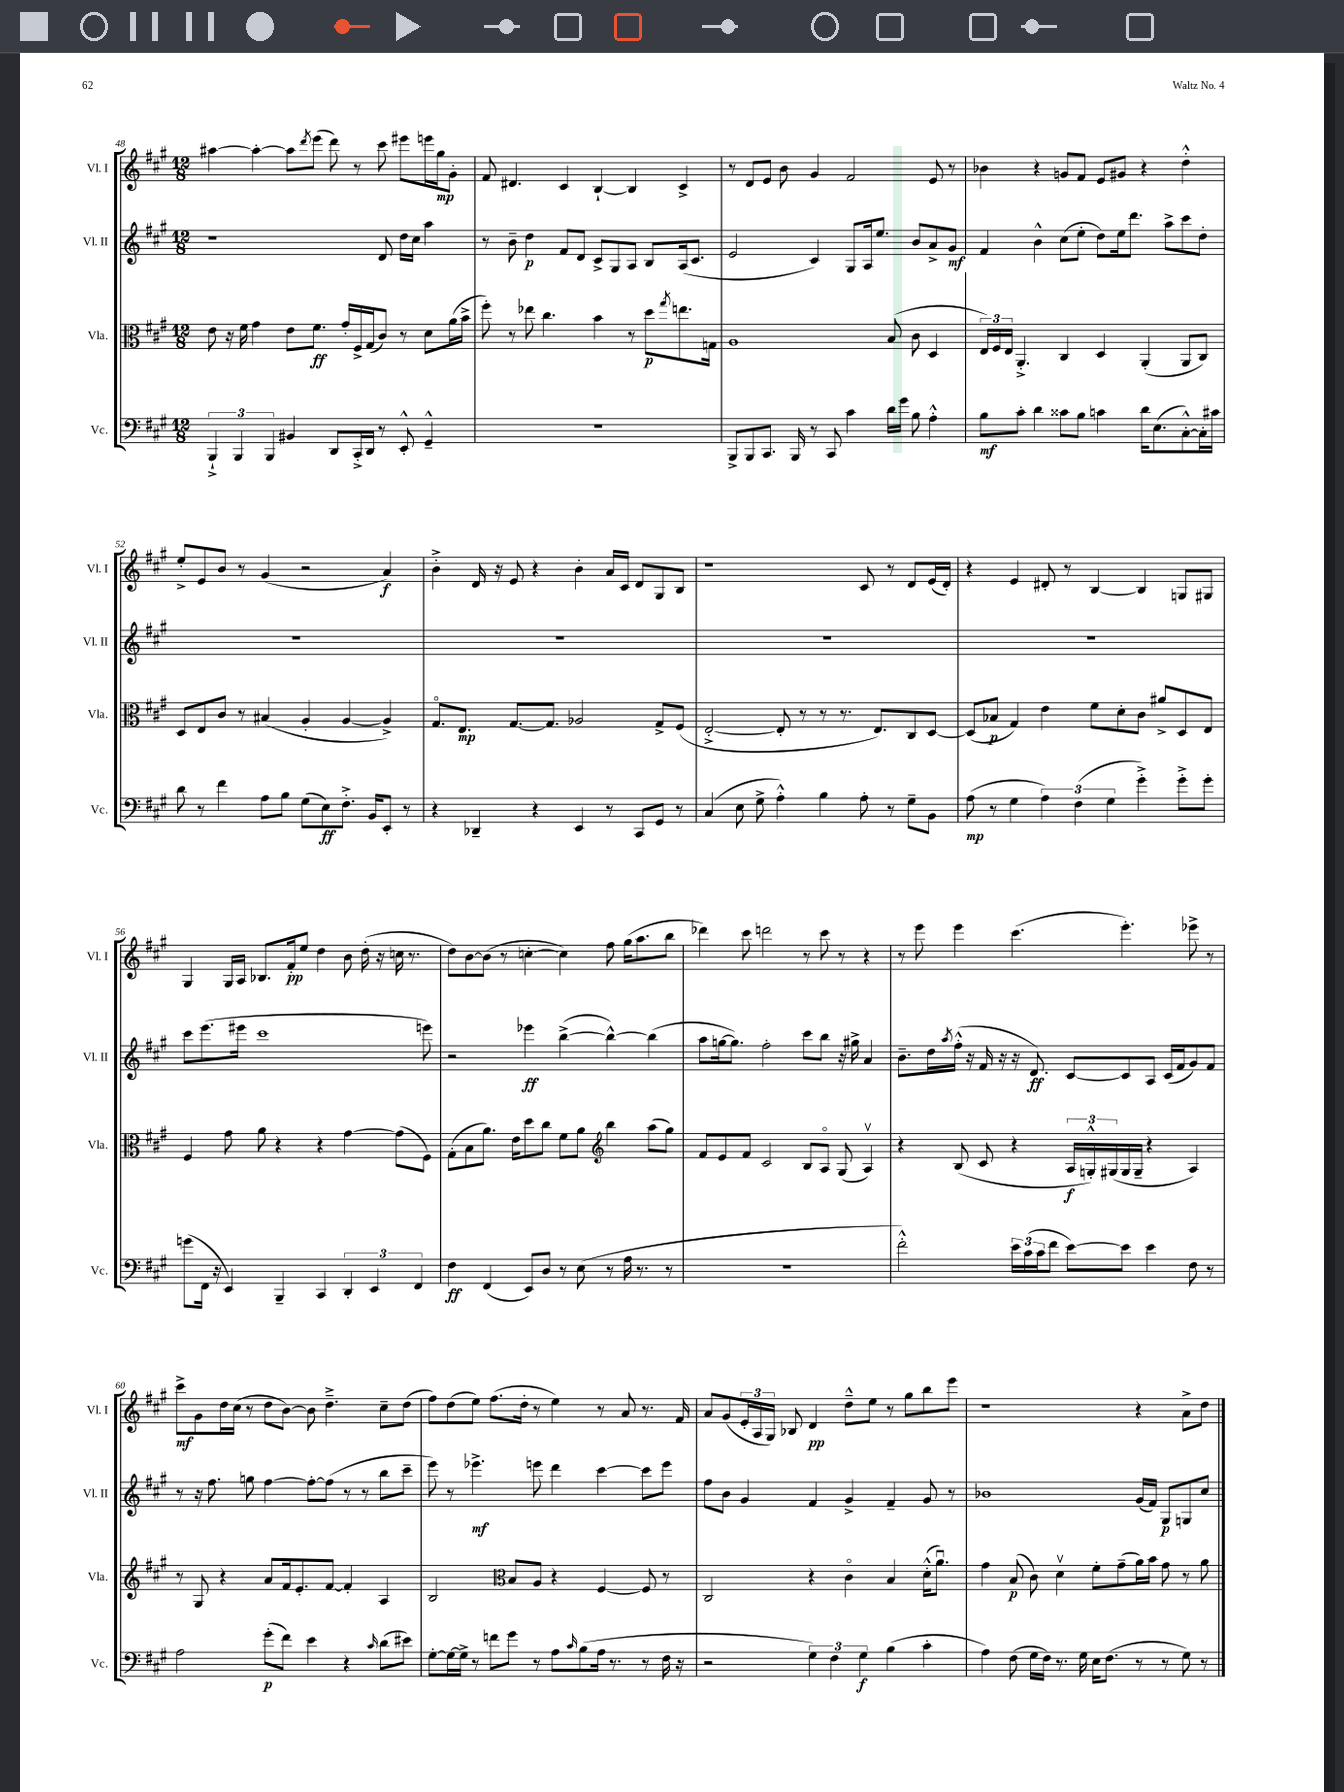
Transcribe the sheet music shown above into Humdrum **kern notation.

**kern	**kern	**kern	**kern
*staff4	*staff3	*staff2	*staff1
*clefF4	*clefC3	*clefG2	*clefG2
*k[f#c#g#]	*k[f#c#g#]	*k[f#c#g#]	*k[f#c#g#]
*M12/8	*M12/8	*M12/8	*M12/8
6BBB`^/	8e\	1r	[4aa#\
.	16r	.	.
6BBB/	.	.	.
.	16f#\	.	.
.	4g#\	.	4aa#'\_
6BBB/	.	.	.
4BB#/	8e\L	.	8aa#\]L
.	.	.	8qddd/
.	8.f#\J	.	(8eee\J
8DD/L	.	.	8ddd\)
.	16g#'/LL	.	.
16CC#'^/L	16F#^/	.	8r
16DD/JJ	(16G#/J	.	.
8r	8c#/J)	8d/	8ccc#\
8EE'^^/	8r	16dd\LL	8eee#\L
.	.	16cc#\JJ	.
4GG#~^^/	8d\L	4aa\	16eee\L
.	.	.	16gg#\J
.	(16a\L	.	8g#'\J
.	16b^\JJ	.	.
=	=	=	=
1.r	8ff#'\)	8r	8f#/
.	8r	8b~\	4.d#/
.	8ee-\	4dd\	.
.	4.cc#\	.	.
.	.	8f#/L	4c#/
.	.	8d/J	.
.	4b\	8c#^/L	[4B`/
.	.	8G#/	.
.	8r	8A/J	4B/]
.	8dd\L	8B/L	.
.	8qgg#/	.	.
.	8.ee\	(16A/k	4c#^/
.	.	8.c#/J	.
.	16G\Jk	.	.
=	=	=	=
8BBB^/L	1A	2e/	8r
8BBB/	.	.	8d/L
8.CC#/J	.	.	8e/J
.	.	.	8b\
16BBB/	.	.	.
8r	.	4c#/)	4g#/
8CC#/	.	.	.
4c#\	.	8G#/L	2f#/
.	.	16A/k	.
.	.	8.ee/J	.
16d\LL	(8B/	.	.
16g#\JJ	.	.	.
8B\	8c#\	8b/L	.
4A'^^\	4D/	8a^/	8e/
.	.	8g#/J	8r
=	=	=	=
8B\L	24E/LL)	4f#/	4b-\
.	24F#/	.	.
.	24E/JJ	.	.
8c#'\J	4.AA'^/	.	.
4d\	.	4b^^\	4r
8c##\L	4C#/	(8cc#\L	8g/L
8B\J	.	8ee'\J	8f#/J
4c\	4D/	8dd\L)	8e/L
.	.	16ee\k	8g#/J
.	.	8.ddd\J	.
16d\LK	(4AA'/	.	4r
(8.E\	.	.	.
.	.	8aa^\L	.
[8C#'^^\)	8AA/L	8ccc#\	4dd'^^\
16C#'\]L	8C#/J)	8dd'\J	.
16c#\JJ	.	.	.
=	=	=	=
8d\	8D/L	1.r	8ee'^/L
8r	8E/	.	8e/
4f#\	8c#/J	.	8b/J
.	8r	.	8r
8A\L	(4B#/	.	(4g#/
8B\J	.	.	.
(8G#\L	4A'/	.	2r
8E\)	.	.	.
8.F#'^\J	[4A/	.	.
16BB/LK	.	.	.
8EE'/J	4A^/])	.	4a/)
8r	.	.	.
=	=	=	=
4r	8.G#o/L	1.r	4b'^\
.	8.E/J	.	.
4DD-~/	.	.	16d/
.	.	.	16r
.	[8.G#/L	.	8e/
4r	.	.	4r
.	8.G#/]J	.	.
4EE/	2A-/	.	4b'\
8r	.	.	16a/LL
.	.	.	16c#/JJ
8CC#/L	.	.	8d/L
8GG#/J	8G#^/L	.	8G#/
8r	(8F#/J	.	8B/J
=	=	=	=
(4C#/	[2E'^/	1.r	1r
8E\	.	.	.
8G#^\	.	.	.
4A'^^\)	8E'/]	.	.
.	8r	.	.
4B\	8r	.	.
.	8.r	.	.
8A'\	.	.	8c#/
.	8.E/L)	.	.
8r	.	.	8r
8G#~\L	8C#/	.	8d/L
8BB\J	[8D/J	.	(16e/L
.	.	.	16d'/JJ)
=	=	=	=
(8A\	(8D/]L	1.r	4r
8r	8B-/J	.	.
4G#\	4G#/)	.	4e/
6A\)	4e\	.	8d#'/
.	.	.	8r
(6F#\	.	.	.
.	8f#\L	.	[4B/
6G#\	.	.	.
.	8d'\	.	.
4g#'^\)	8c#\J	.	4B/]
.	8a#^/L	.	.
8g#'^\L	8D/	.	8G/L
8g#'\J	8E/J	.	8G#/J
=	=	=	=
(8g\L	4F#/	8ccc#\L	4G#/
16FF#\Jk	.	(8.eee\	.
16r	.	.	.
4EE/)	8g#\	.	16G#/LL
.	.	16eee#\Jk	16A/JJ
.	8a\	1ccc#	8.B-/L
4BBB~/	4r	.	.
.	.	.	16f#'/k
.	.	.	8ee/J
4CC#/	4r	.	4dd\
6DD'/	[4g#\	.	8b\
.	.	.	(16dd'\
6EE/	.	.	.
.	.	.	16r
.	(8g#\]L	.	16cc\
.	.	.	8.r
6FF#/	.	.	.
.	8F#\J)	8eee\)	.
=	=	=	=
4F#\	(8G#'\L	2r	8dd\L)
.	8B\	.	[8b\
(4FF#/	8.a\J)	.	(8b\]J
.	.	.	8r
.	16e\LK	.	.
8EE/L)	8dd\	4eee-\	[4cc'\
8D/J	8cc#\J	.	.
8r	8f#\L	([4bb^\	4cc\])
(8E\	8a\J	.	.
*	*clefG2	*	*
8r	4bb\	4bb^^\_)	8ff#\
16A\	.	.	(16gg#\LK
8.r	.	.	8.aa\
.	(8aa\L	(4bb\]	.
8r	8gg#\J)	.	8bb\J
=	=	=	=
1.r	8f#/L	8aa\L	4ddd-\)
.	8e/	[16gg\k	.
.	.	8.gg\]J)	.
.	8f#/J	.	8ccc#\
.	2c#/	2ff#'\	2ddd\
.	8B/L	8ccc#\L	8r
.	8Ao/J	8bb\J	8ccc#\
.	(8G#/	16r	8r
.	.	16gg#^\	.
.	4Av/)	4a/	4r
=	=	=	=
2f#'^^\)	4r	8.b~\L	8r
.	.	.	8eee\
.	.	16dd\L	.
.	.	8qaa/	.
.	(8B/	(16ff#'^^\JJ	4eee\
.	.	16r	.
.	8c#/	16f#/	.
.	.	16r	.
24e\LL	4r	16r	(4.ccc#\
(24c#\	.	.	.
.	.	8.d/)	.
24c#\J	.	.	.
8f#\J	.	.	.
[8e\L)	24A/LL	[8c#/L	.
.	24G'^^/)	.	.
.	(24G#/	.	.
8e\]J	16G#/	8c#/]	4.eee'\)
.	16G#~/JJ	.	.
4e\	4r	8A/J	.
.	.	(16c#/LL	.
.	.	16f#/J	.
8F#\	4A/)	8g#/)	8eee-^\
8r	.	8f#/J	8r
=	=	=	=
2A\	8r	8r	8ccc#^\L
.	8G#/	16r	8g#\
.	.	8.ff#\	.
.	4r	.	16dd\L
.	.	.	(16cc#\JJ
.	.	8gg\	8r
(8g#'\L	8a/L	[4ff#\	8dd\L
8f#\J)	16f#/k	.	[8b\J)
.	8.e'/	.	.
4e\	.	8ff#'\_L	8b\]
.	[8f#/J	(8ff#\]J	4.dd~^\
4r	4f#'/]	8r	.
.	.	8r	.
16qqc#/	.	.	.
(8d\L	4A/	8bb\L	8cc#~\L
8e#\J)	.	8ccc#~\J	(8dd\J
=	=	=	=
[8G#'\L	2B/	8eee\)	8ff#\L)
16G#\_L	.	8r	(8dd\
16G#^\]JJ	.	.	.
8r	.	4.eee-^\	8ee\J)
8f\L	.	.	(8.ff#\L
*	*clefC3	*	*
8g#\J	8B/L	.	.
.	.	.	16dd'\Jk
8r	8A/J	8eee\	8r
8A\L	4r	4ddd\	4ee\)
16qqc#/	.	.	.
(8B\	.	.	.
16A\Jk	[4F#/	[4ccc#\	8r
8.r	.	.	.
.	.	.	8a/
8r	8F#/]	8ccc#\]L	8.r
16F#\	8r	8eee\J	.
16r	.	.	16f#/
=	=	=	=
2r	2C#/	8ff#\L	8a/L
.	.	8b\J	(8g#/
.	.	4g#/	24e'/L
.	.	.	24A/
.	.	.	24G#/JJ)
.	.	.	8B-/
6G#\)	4r	4f#/	4d/
6F#\	.	.	.
.	4c#o\	4g#^/	8dd~^^\L
6G#\	.	.	.
.	.	.	8ee\J
(4B\	4B/	4f#~/	8r
.	.	.	8gg#\L
4c#'\	(16d'^^\LK	8g#/	8bb\
.	8.au\J)	.	.
.	.	8r	8eee\J
=	=	=	=
4A\)	4g#\	1b-	1r
(8F#\	(8B/	.	.
16G#\LL	8c#\)	.	.
16F#\JJ)	.	.	.
8.r	4dv\	.	.
16G#\	.	.	.
16E\LK	8f#'\L	.	.
(8.F#\J	.	.	.
.	(8g#~\	.	.
8r	16a\L)	(16g#/LL	4r
.	16b\JJ	16f#/JJ)	.
8r	8g#\	8G#/L	.
8G#\)	8r	8G/	8a^\L
8r	8a\	8cc#/J	8dd\J
==	==	==	==
*-	*-	*-	*-
